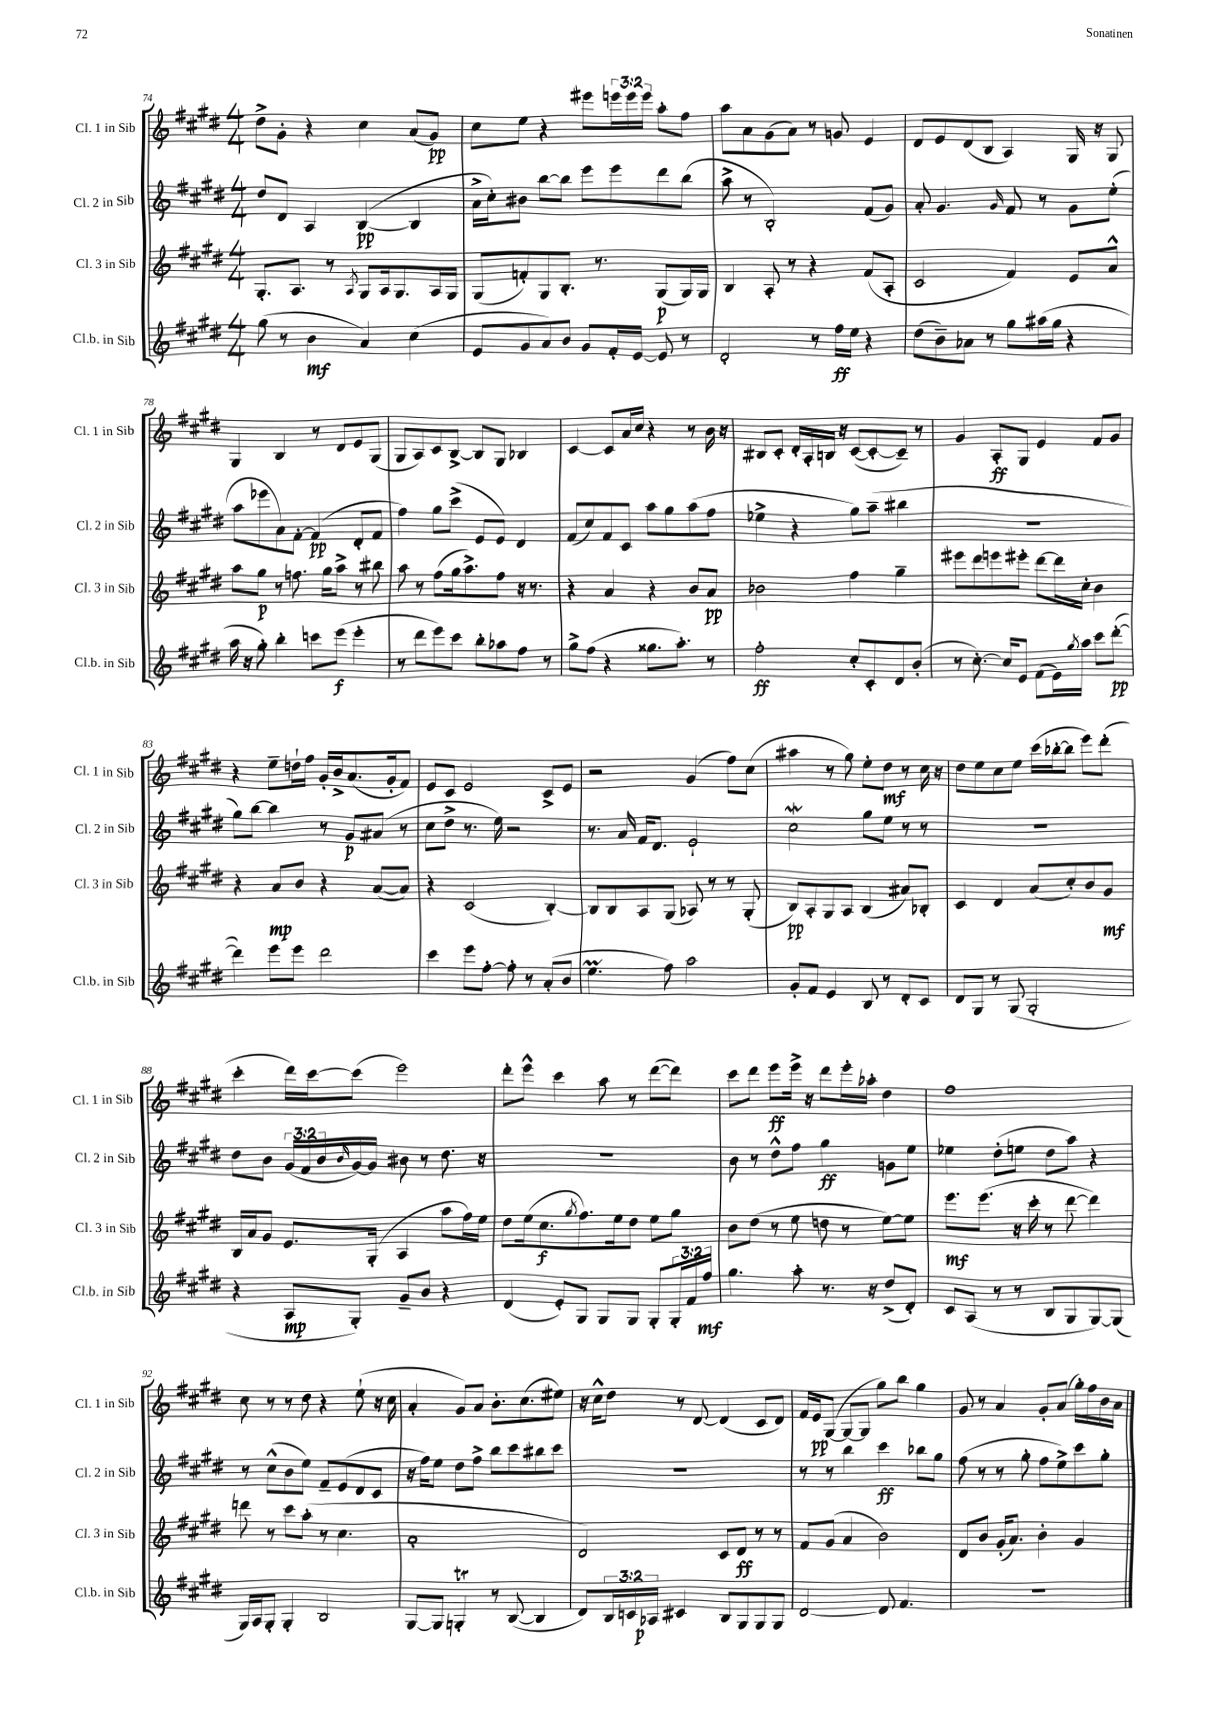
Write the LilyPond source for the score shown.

<<
\new StaffGroup <<
\new Staff = "s0" \with { instrumentName = "Cl. 1 in Sib" shortInstrumentName = "Cl. 1 in Sib" } {
    \clef treble \key e \major \numericTimeSignature \time 4/4 \override Staff.TupletNumber.text = #tuplet-number::calc-fraction-text
    dis''8-> gis'8-. r4 cis''4 a'8( gis'8\pp) |
    cis''8 e''8 r4 eis'''8 \tuplet 3/2 { e'''16 e'''16 e'''16 } a''8-. fis''8 |
    a''8 a'8 gis'8( a'8) r8 g'8 e'4 |
    dis'8 e'8 dis'8( b8 a4) gis16 r16 gis8 |
    gis4 b4 r8 dis'8 e'8 gis8( |
    gis8 a8) cis'8 b8~-> b8 gis8 bes4 |
    cis'4~ cis'8 a'16 cis''16 r4 r8 b'16 r16 |
    bis8 cis'8-. dis'16-. a16-. b16 r16 cis'8~( cis'8~-. cis'8--) r8 |
    gis'4 a8-.\ff gis8 e'4 fis'8 gis'8 |
    r4 e''8-- d''16-! fis''16 gis'16-. b'16-> a'8.( gis'16-. fis'8) |
    e'8 cis'8 e'2 cis'8-> e'8 |
    r2 gis'4( fis''8) cis''8( |
    ais''4 r8 gis''8) e''8-. dis''8\mf r8 cis''16 r16 |
    dis''8 e''8 cis''8 e''8 cis'''16( bes''16~-. bes''8 e'''8) dis'''8-.( |
    cis'''4-. dis'''16) cis'''16~ cis'''8( e'''2) |
    dis'''8-. e'''8-^ cis'''4 a''8 r8 dis'''8~( dis'''8) |
    cis'''8 dis'''8 e'''8\ff e'''16-> r16 dis'''8 e'''16-. aes''16-. dis''4 |
    fis''1 |
    cis''8 r8 r8 dis''8 r4 e''8-!( r16 cis''16 |
    a'4-. gis'8) a'8 b'8.-. cis''8.( eis''8) |
    r16 cis''16-^ dis''8 r8 dis'8~ dis'4( cis'8 dis'8) |
    fis'16 e'16\pp gis8~( gis8~ gis8 gis''8) b''8 gis''4 |
    gis'8 r8 a'4 gis'8-. a'8( gis''16-.) fis''16 b'16 a'16 \bar "|." |
}
\new Staff = "s1" \with { instrumentName = "Cl. 2 in Sib" shortInstrumentName = "Cl. 2 in Sib" } {
    \clef treble \key e \major \numericTimeSignature \time 4/4 \override Staff.TupletNumber.text = #tuplet-number::calc-fraction-text
    dis''8 dis'8 a4 b4~\pp( b4 |
    a'16-> cis''16-.) bis'8 b''8~ b''8 e'''8 e'''8 dis'''8 b''8( |
    a''8-> r8 b2-.) fis'8( gis'8) |
    a'8-. gis'4. \grace { gis'16 } fis'8 r8 gis'8 e''8-.( |
    a''8 ees'''8 a'8) fis'8~-. fis'4\pp( dis'8-. fis'8 |
    fis''4) gis''8 cis'''8->( e'8 e'8) dis'4 |
    fis'8( cis''8) fis'8 cis'8 a''8 gis''8 a''8( fis''8 |
    ees''4-> r4 gis''8) a''8--( bis''4 |
    r1 |
    gis''8) b''8~ b''4 r8 gis'8\p ais'8( r8 |
    cis''8 dis''8-> r8. e''16) r2 |
    r8. a'16 fis'16 dis'8. e'2-! |
    cis''2\mordent gis''8 e''8 r8 r8 |
    R1 |
    dis''8 b'8 \tuplet 3/2 { gis'16( fis'16 b'16 } \grace { b'16 } gis'16~) gis'16 bis'8 r8 dis''8. r16 |
    R1 |
    b'8 r8 dis''8-^ fis''8 gis''4\ff g'8 e''8 |
    ees''4 dis''8-.( e''8 dis''8 a''8) r4 |
    r8 cis''8-^( b'8 e''8) fis'8-- e'8( dis'8 cis'8 |
    r16 fis''16) e''8 dis''8 fis''8-> b''8 cis'''8 bis''8 cis'''8 |
    r1 |
    r8 r8 b''4 cis'''4\ff bes''8 gis''8 |
    fis''8( r8 r8 gis''8-. fis''8 e''8->) cis'''8 gis''8-. \bar "|." |
}
\new Staff = "s2" \with { instrumentName = "Cl. 3 in Sib" shortInstrumentName = "Cl. 3 in Sib" } {
    \clef treble \key e \major \numericTimeSignature \time 4/4
    gis8.-. a8. r8 \acciaccatura { a8 } gis8 a16 gis8. a16 gis16 |
    gis8( f'8-.) gis8 b8.-. r8. gis8\p( gis16) gis16 |
    b4 a8-. r8 r4 fis'8( a8-. |
    cis'2 fis'4) e'8 a'8-^ |
    a''8 gis''8\p r8 f''8. gis''16 a''8-> r8 bis''8 |
    a''8 r8 fis''8( gis''16 a''8.->) fis''8 r16 r8. |
    r4 a'4 r4 b'8 a'8\pp |
    bes'2 fis''4 gis''4-- |
    eis'''8 dis'''8 e'''8 eis'''8-. dis'''8~ dis'''16 cis''16-. b'4 |
    r4 a'8\mp b'8 r4 a'8~( a'8) |
    r4 cis'2( b4~-.) |
    b8 b8 a8 gis8( aes8) r8 r8 gis8-.( |
    b8\pp) a8-. gis8 a8 b4( ais'8) bes8-. |
    cis'4 dis'4 a'8( cis''8-.) b'8 gis'8\mf |
    b16 a'16 gis'8 e'8. gis16-.( a4 a''8 fis''16) e''16 |
    dis''8 e''16( cis''8.\f \acciaccatura { gis''8 } fis''8.) e''16 dis''8 e''8 gis''8 |
    b'8 dis''8( r8 e''8 d''8 r8 e''8~) e''8 |
    e'''8.\mf e'''8.( r16 cis'''16-. r8 dis'''8~ dis'''4) |
    d'''8 r8 cis'''8 a''8-.( r8 cis''4. |
    a'1-. |
    dis'2) cis'8 dis'8\ff r8 r8 |
    fis'8 gis'8( a'4 b'2) |
    dis'8 b'8 gis'16-.( a'8.) b'4-. gis'4 \bar "|." |
}
\new Staff = "s3" \with { instrumentName = "Cl.b. in Sib" shortInstrumentName = "Cl.b. in Sib" } {
    \clef treble \key e \major \numericTimeSignature \time 4/4 \override Staff.TupletNumber.text = #tuplet-number::calc-fraction-text
    gis''8( r8 b'4\mf a'4) cis''4( |
    e'8 gis'8 a'8) b'8 gis'8 fis'16-. e'16~ e'8 r8 |
    dis'2-. r8 fis''16\ff e''16 r4 |
    dis''8( b'8--) aes'8 r8 gis''8 ais''16( gis''16 r4 |
    a''16 r16 gis''8-.) b''4-. c'''8 e'''8\f( e'''4-. |
    r8 dis'''8 e'''8) cis'''8 b''8-. aes''8 fis''8 r8 |
    gis''8-> fis''8( r4 gisis''8. a''8.-.) r8 |
    fis''2-.\ff cis''8-. cis'8-. dis'8 b'8-.( |
    r8 cis''8.~-.) cis''16 e'8 fis'8( e'16) \acciaccatura { gis''8 } a''16 cis'''8 dis'''8~-.\pp( |
    dis'''4) e'''8 e'''8 dis'''2 |
    cis'''4 e'''8 fis''8~-. fis''8-. r8 a'8-.( b'8 |
    e''4.\prall fis''8) a''2 |
    gis'8-. fis'8 e'4 b8 r8 dis'8-. cis'8 |
    dis'8 gis8 r8 gis8( gis2-. |
    r4 a8\mp gis8-.) gis'8-- b'8 r4 |
    dis'4( e'8-.) gis8 gis8 gis8 gis8-. \tuplet 3/2 { gis16-. fis'16 fis''16\mf } |
    gis''4. a''8-. r8. r16 dis''8->( dis'8-.) |
    cis'8 a8( r8 r8 b8 gis8 gis8~) gis8( |
    gis16) a16 gis8-. gis4-. b2 |
    gis8~ gis8 g4-.\trill r8 b8~( b4 |
    dis'8) \tuplet 3/2 { b16 c'16 aes16\p } cis'4 b8 gis8 gis8 gis8 |
    dis'2~ dis'8 fis'4. |
    R1 \bar "|." |
}
>>
>>
\layout { \context { \Score currentBarNumber = #74 } }
